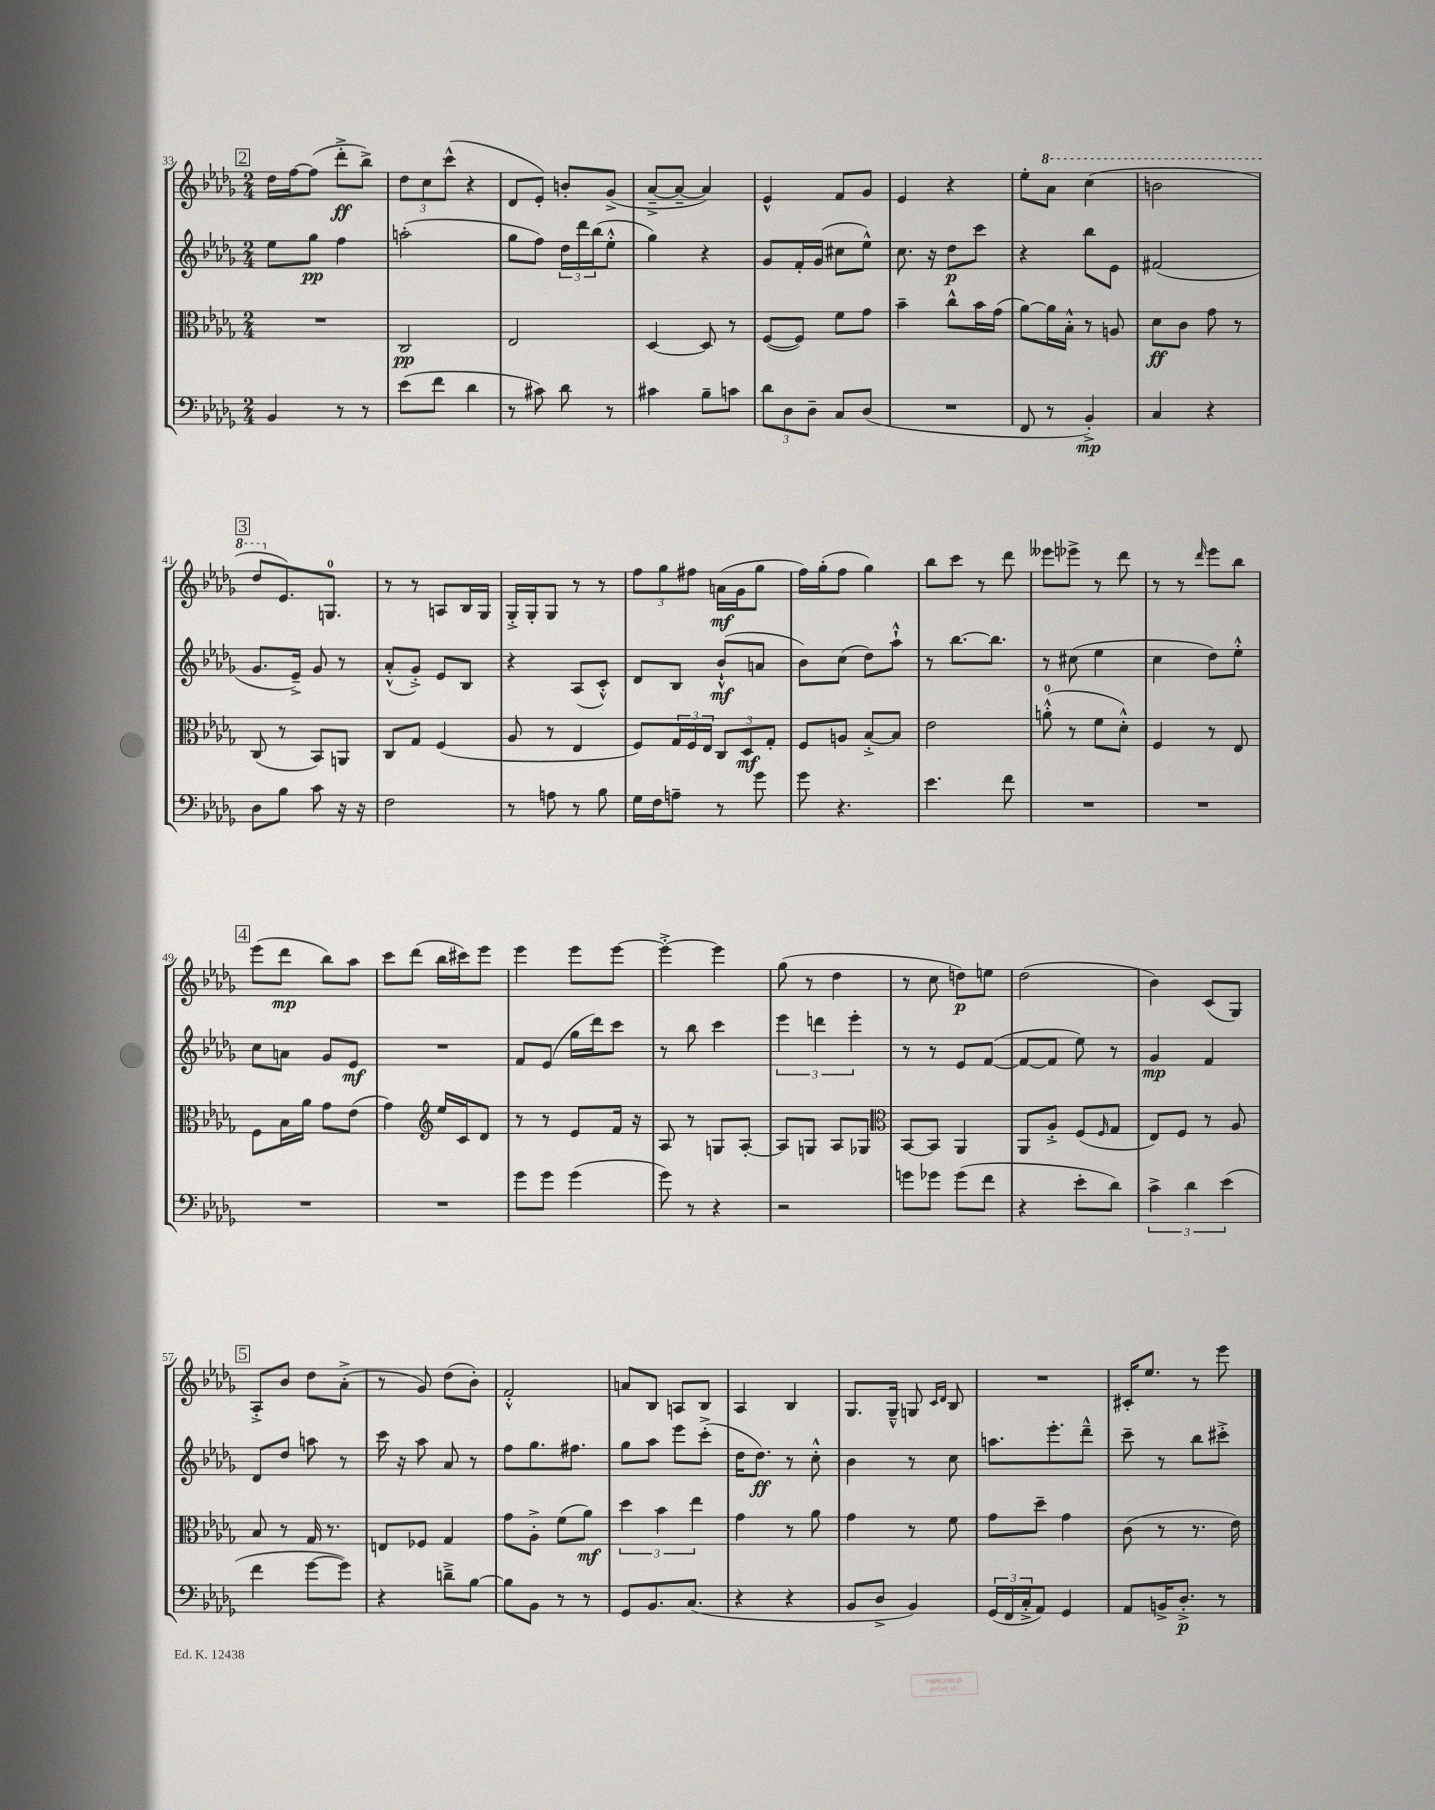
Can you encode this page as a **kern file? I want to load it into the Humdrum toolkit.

**kern	**kern	**kern	**kern
*staff4	*staff3	*staff2	*staff1
*clefF4	*clefC3	*clefG2	*clefG2
*k[b-e-a-d-g-]	*k[b-e-a-d-g-]	*k[b-e-a-d-g-]	*k[b-e-a-d-g-]
*M2/4	*M2/4	*M2/4	*M2/4
4BB-	2r	8ee-	16dd-
.	.	.	[16ff
.	.	8gg-	(8ff]
8r	.	4ff	8ddd-'^
8r	.	.	8bb-^)
=	=	=	=
(8e-	2C	(2aa'	12dd-
.	.	.	12cc
8f	.	.	.
.	.	.	(12ccc^^
4d-	.	.	4r
=	=	=	=
8r	2E-	8gg-	8d-
8c#)	.	8ff)	8e-')
8d-	.	24dd-	8b'
.	.	24ddd-	.
.	.	(24bb-	.
8r	.	8ee-'^^	(8g-^
=	=	=	=
4c#	[4D-	4gg-)	[8a-~^
.	.	.	8a-~_
8B-~	8D-]	4r	4a-])
8c	8r	.	.
=	=	=	=
12d-	([8F	8g-	4e-^^
12D-	.	.	.
.	8F])	16f'	.
12D-~	.	.	.
.	.	(16g-	.
8C	8f	8cc#	8f
(8D-	8g-	8ee-^^)	8g-
=	=	=	=
2r	4b-~	8.cc	4e-
.	.	16r	.
.	8cc^^	8dd-	4r
.	16b-	8ccc	.
.	(16g-	.	.
=	=	=	=
8FF	[8a-)	4r	8ee-'
8r	16a-]	.	8aa-
.	16B-'^^	.	.
4BB-'^)	8r	8bb-	(4ccc
.	8A	8e-	.
=	=	=	=
4C	8d-	(2f#	2bb
.	8c	.	.
4r	8g-	.	.
.	8r	.	.
=	=	=	=
8D-	(8C	8.g-	8ddd-
8B-	8r	.	8.e-)
.	.	16e-~^)	.
8c	8BB-)	8g-	.
.	.	.	8.G
16r	8AA	8r	.
16r	.	.	.
=	=	=	=
2F	8C	(8a-'^^	8r
.	8G-	8g-'^)	8r
.	(4F	8e-	8A
.	.	8B-	16B-
.	.	.	16G-
=	=	=	=
8r	8A-	4r	16G-'^
.	.	.	16G-'
8A	8r	.	8G-
8r	4E-	(8A-	8r
8B-	.	8c'^^)	8r
=	=	=	=
16G-	8F)	8d-	12ff
16F	.	.	.
.	.	.	12gg-
8A~	24G-	8B-	.
.	24F	.	12ff#
.	24E-	.	.
8r	12C	(8b-`^^	(16a
.	.	.	16g-
.	12D-	.	.
8g-	.	8a	8gg-
.	12G-'	.	.
=	=	=	=
8g-	8F	8b-)	16ff)
.	.	.	(16gg-'
4.r	8A	(8cc	8ff
.	[8B-'^	8dd-)	4gg-)
.	8B-]	8aa-`^^	.
=	=	=	=
4.e-	2e-	8r	8bb-
.	.	[8.bb-	8ccc
.	.	.	8r
.	.	8.bb-]	.
8f	.	.	8ddd-
=	=	=	=
2r	(8a'^^	8r	8eee--
.	8r	(8cc#	8eee-^
.	8f	4ee-	8r
.	8d-'^^)	.	8ddd-
=	=	=	=
2r	4F	4cc	8r
.	.	.	8r
.	.	.	16qqddd-
.	8r	8dd-)	8eee-
.	8E-	8ee-'^^	8bb-
=	=	=	=
2r	8F	8cc	(8eee-
.	16B-	8a	8ddd-
.	16a-	.	.
.	8g-	8g-	8bb-)
.	(8e-	8e-	8aa-
=	=	=	=
2r	4g-)	2r	8ccc
.	.	.	(8ddd-
*	*clefG2	*	*
.	16ee-	.	16bb-
.	16c	.	16ccc#)
.	8d-	.	8eee-
=	=	=	=
8g-	8r	8f	4eee-
8g-	8r	(8e-	.
(4g-	8e-	16gg-	8eee-
.	.	16ddd-)	.
.	16f	8ccc	[8eee-
.	16r	.	.
=	=	=	=
8g-)	8A-	8r	4eee-'^_
8r	8r	8bb-	.
4r	8G	4ccc	4eee-]
.	[8A-'	.	.
=	=	=	=
2r	8A-]	6eee-	(8gg-
.	8G	.	8r
.	.	6ddd	.
.	8A-	.	4dd-
.	.	6eee-'	.
.	8G-	.	.
=	=	=	=
*	*clefC3	*	*
8g	[8BB-	8r	8r
8g-	8BB-]	8r	8cc
(8g-	4AA-	8e-	8dd)
8f	.	([8f	8ee
=	=	=	=
4r	8AA-	8f_	(2dd-
.	8A-'^	8f]	.
8e-'	(8F	8ee-)	.
.	16qqF	.	.
8d-)	8G-	8r	.
=	=	=	=
6c^	8E-)	4g-	4b-)
.	8F	.	.
6d-	.	.	.
.	8r	4f	(8c
(6e-	.	.	.
.	8A-	.	8G-)
=	=	=	=
4f	8B-	8d-	8A-'^
.	8r	8dd-	8b-
[8g-	16G-	8aa	8dd-
.	8.r	.	.
8g-])	.	8r	(8a-'^
=	=	=	=
4r	8E	16ccc	8r
.	.	16r	.
.	8F-	8aa-	8g-)
8d~^	4G-	8a-	(8dd-
[8B-	.	8r	8b-')
=	=	=	=
8B-]	8g-	8ff	2f'^^
8BB-	8A-'^	8.gg-	.
8r	(8f	.	.
.	.	8.ff#	.
8r	8a-)	.	.
=	=	=	=
8GG-	6dd-	8gg-	8a
8.BB-	.	8aa-	8B-
.	6b-	.	.
.	.	8eee-	8A
(8.C	.	.	.
.	6ee-	.	.
.	.	(8ccc'^	8B-
=	=	=	=
4r	4g-	16dd-	4A-
.	.	8.dd-)	.
4r	8r	8r	4B-
.	8a-	8cc'^^	.
=	=	=	=
8BB-	4g-	4b-	8.G-
8D-^	.	.	.
.	.	.	16G-~^^
4BB-)	8r	8r	8G
.	.	.	16qqc
.	.	.	16qqd-
.	8f	8cc	8B-
=	=	=	=
(24GG-	8g-	8.aa	2r
24FF	.	.	.
24C'^	.	.	.
8AA-)	8dd-~	.	.
.	.	8.eee-'	.
4GG-	4g-	.	.
.	.	8ddd-~^^	.
=	=	=	=
8AA-	(8c	8ccc~	16c#'
.	.	.	8.ee-
16BB^	8r	8r	.
8.D-'^	.	.	.
.	8.r	8bb-	8r
8r	.	8ccc#'^	8eee-
.	16e-)	.	.
==	==	==	==
*-	*-	*-	*-
